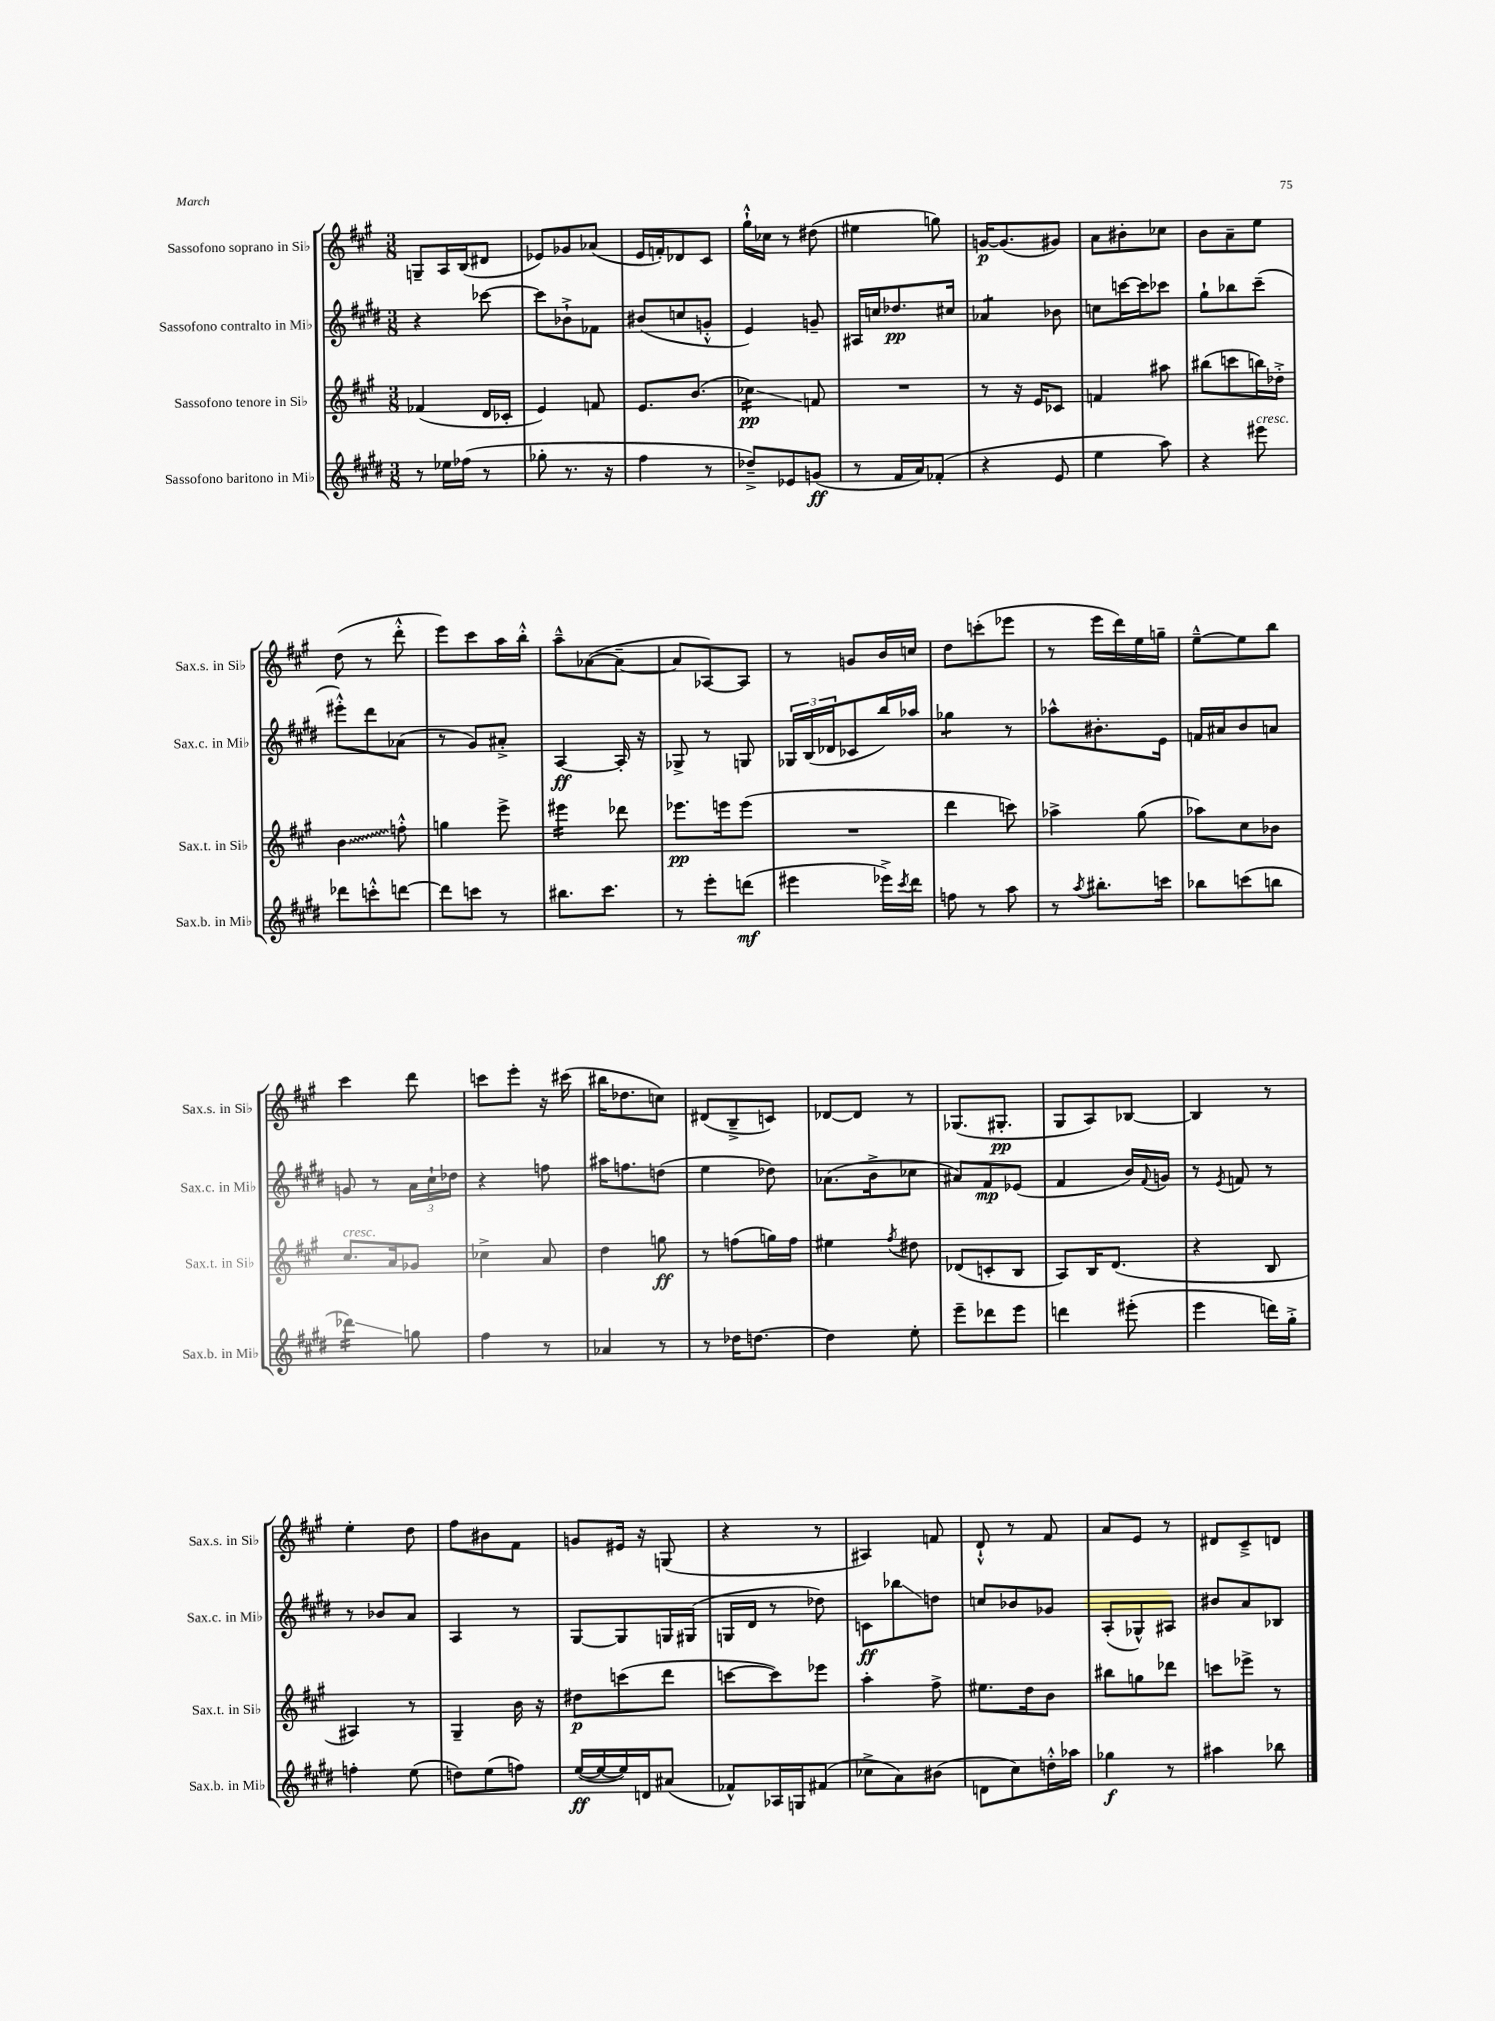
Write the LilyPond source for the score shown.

<<
\new StaffGroup <<
\new Staff = "s0" \with { instrumentName = "Sassofono soprano in Sib" shortInstrumentName = "Sax.s. in Sib" } {
    \clef treble \key a \major \numericTimeSignature \time 3/8
    g8-- a16 b16( dis'8 |
    ees'8) ges'8 aes'8( |
    e'16 f'16-.) des'8 cis'8 |
    gis''16-!-^ ces''16 r8 dis''8( |
    eis''4 g''8) |
    g'16~\p g'8.( gis'8) |
    a'8 bis'8-. ces''8 |
    b'8 a'8-- e''8 |
    d''8( r8 d'''8-.-^ |
    e'''8) cis'''8 a''16 b''16-.-^ |
    a''8---^ aes'8~( aes'8~-- |
    aes'8 aes8~) aes8 |
    r8 g'8 b'16 c''16 |
    d''8 c'''8-.( ees'''8 |
    r8 e'''16 d'''16) e''16 g''16-- |
    e''8~---^ e''8 b''8 |
    cis'''4 d'''8 |
    c'''8 e'''8-. r16 cis'''16( |
    bis''16 des''8. c''8) |
    dis'8( b8---> c'8) |
    des'8~ des'8 r8 |
    ges8.( gis8.-.\pp |
    gis8 a8) bes8~ |
    bes4 r8 |
    e''4-. d''8 |
    fis''8 bis'8 fis'8 |
    g'8 eis'16 r16 g8( |
    r4 r8 |
    ais4) f'8 |
    d'8-!-^ r8 fis'8 |
    a'8 e'8 r8 |
    dis'8 cis'8---> d'8 \bar "|." |
}
\new Staff = "s1" \with { instrumentName = "Sassofono contralto in Mib" shortInstrumentName = "Sax.c. in Mib" } {
    \clef treble \key e \major \numericTimeSignature \time 3/8
    r4 ces'''8~ |
    ces'''8 bes'8-!-> fes'8 |
    bis'8( c''8 g'8-.-^ |
    e'4) g'8-- |
    ais16 c''16 des''8.\pp cis''16 |
    aes'4:8 bes'8 |
    c''8 c'''16~ c'''16 ces'''8 |
    gis''8-! bes''8 cis'''8--( |
    eis'''8-.-^) dis'''8 aes'8( |
    r8 gis'8) ais'8-.-> |
    a4~\ff a16-. r16 |
    ges8-> r8 g8 |
    \tuplet 3/2 { ges16 b16( des'16 } ces'8 b''16) aes''16 |
    ges''4:8 r8 |
    aes''8-^ bis'8.-. e'16 |
    f'16 ais'16 b'8 a'8 |
    g'8 r8 \tuplet 3/2 { a'16 cis''16-! des''16 } |
    r4 f''8 |
    ais''16 f''8. d''8( |
    e''4 des''8) |
    aes'8.( b'16-> ces''8 |
    ais'8) fis'8\mp ees'8( |
    fis'4 b'16) \appoggiatura { fis'8 } g'16 |
    r8 \acciaccatura { e'8 } f'8 r8 |
    r8 bes'8 a'8 |
    a4 r8 |
    gis8~ gis8 g16 gis16( |
    g16 dis'16 r8 des''8) |
    c'8\ff bes''8\glissando d''8 |
    c''8 bes'8 ges'8 |
    a8-.( ges8-^) ais8 |
    bis'8 a'8 bes8 \bar "|." |
}
\new Staff = "s2" \with { instrumentName = "Sassofono tenore in Sib" shortInstrumentName = "Sax.t. in Sib" } {
    \clef treble \key a \major \numericTimeSignature \time 3/8
    fes'4( d'16 ces'16-. |
    e'4) f'8 |
    e'8. b'8.( |
    ces''4:16\glissando\pp) f'8 |
    R4. |
    r8 r16 e'16 ces'8 |
    f'4 ais''8 |
    bis''8( c'''8 b''16) des''16-.-> |
    \once \override Glissando.style = #'zigzag b'4\glissando f''8-.-^ |
    g''4 e'''8-> |
    eis'''4:16 des'''8 |
    ees'''8.\pp e'''16 e'''8( |
    R4. |
    d'''4 c'''8) |
    aes''4-> gis''8( |
    aes''8) cis''8 bes'8 |
    cis''8.^\markup { \italic "cresc." } a'16 ges'8 |
    ces''4-> a'8 |
    d''4 g''8\ff |
    r8 f''8( g''16) f''16 |
    eis''4 \acciaccatura { fis''8 } dis''8 |
    des'8( c'8-. b8 |
    a8) b16 d'8.( |
    r4 b8 |
    ais4) r8 |
    gis4-- b'16 r16 |
    dis''8\p c'''8( d'''8 |
    c'''8~ c'''8) ees'''8 |
    a''4-. fis''8-> |
    eis''8. d''16 b'8 |
    bis''8 g''8 des'''8 |
    c'''8 ees'''8-> r8 \bar "|." |
}
\new Staff = "s3" \with { instrumentName = "Sassofono baritono in Mib" shortInstrumentName = "Sax.b. in Mib" } {
    \clef treble \key e \major \numericTimeSignature \time 3/8
    r8 ees''16 fes''16( r8 |
    ges''8-. r8. r16 |
    fis''4 r8 |
    des''8--->) ees'8 g'8\ff( |
    r8 fis'16 a'16) fes'8-.( |
    r4 e'8 |
    e''4 a''8) |
    r4 eis'''8^\markup { \italic "cresc." } |
    des'''8 c'''8-.-^ d'''8~ |
    d'''8 c'''8 r8 |
    bis''8. cis'''8. |
    r8 e'''8-. d'''8\mf( |
    eis'''4 ees'''16->) \acciaccatura { cis'''8 } dis'''16 |
    f''8 r8 a''8 |
    r8 \acciaccatura { a''8 } bis''8.-. c'''16 |
    bes''8 c'''8( b''8 |
    des'''4:16\glissando) g''8 |
    fis''4 r8 |
    aes'4 r8 |
    r8 des''16 d''8.~ |
    d''4 e''8-. |
    e'''8-- des'''8 e'''8 |
    d'''4 eis'''8-.( |
    e'''4 d'''16) gis''16-.-> |
    f''4-. e''8( |
    d''8) e''8( f''8) |
    e''16~\ff( e''16~ e''16) d'16 ais'8( |
    fes'8-^) aes16 g16 fis'8( |
    ces''8-> a'8) bis'8( |
    d'8 cis''8) d''16-.-^ aes''16 |
    ges''4\f r8 |
    ais''4 bes''8 \bar "|." |
}
>>
>>
\layout { \context { \Score \remove "Bar_number_engraver" } }
